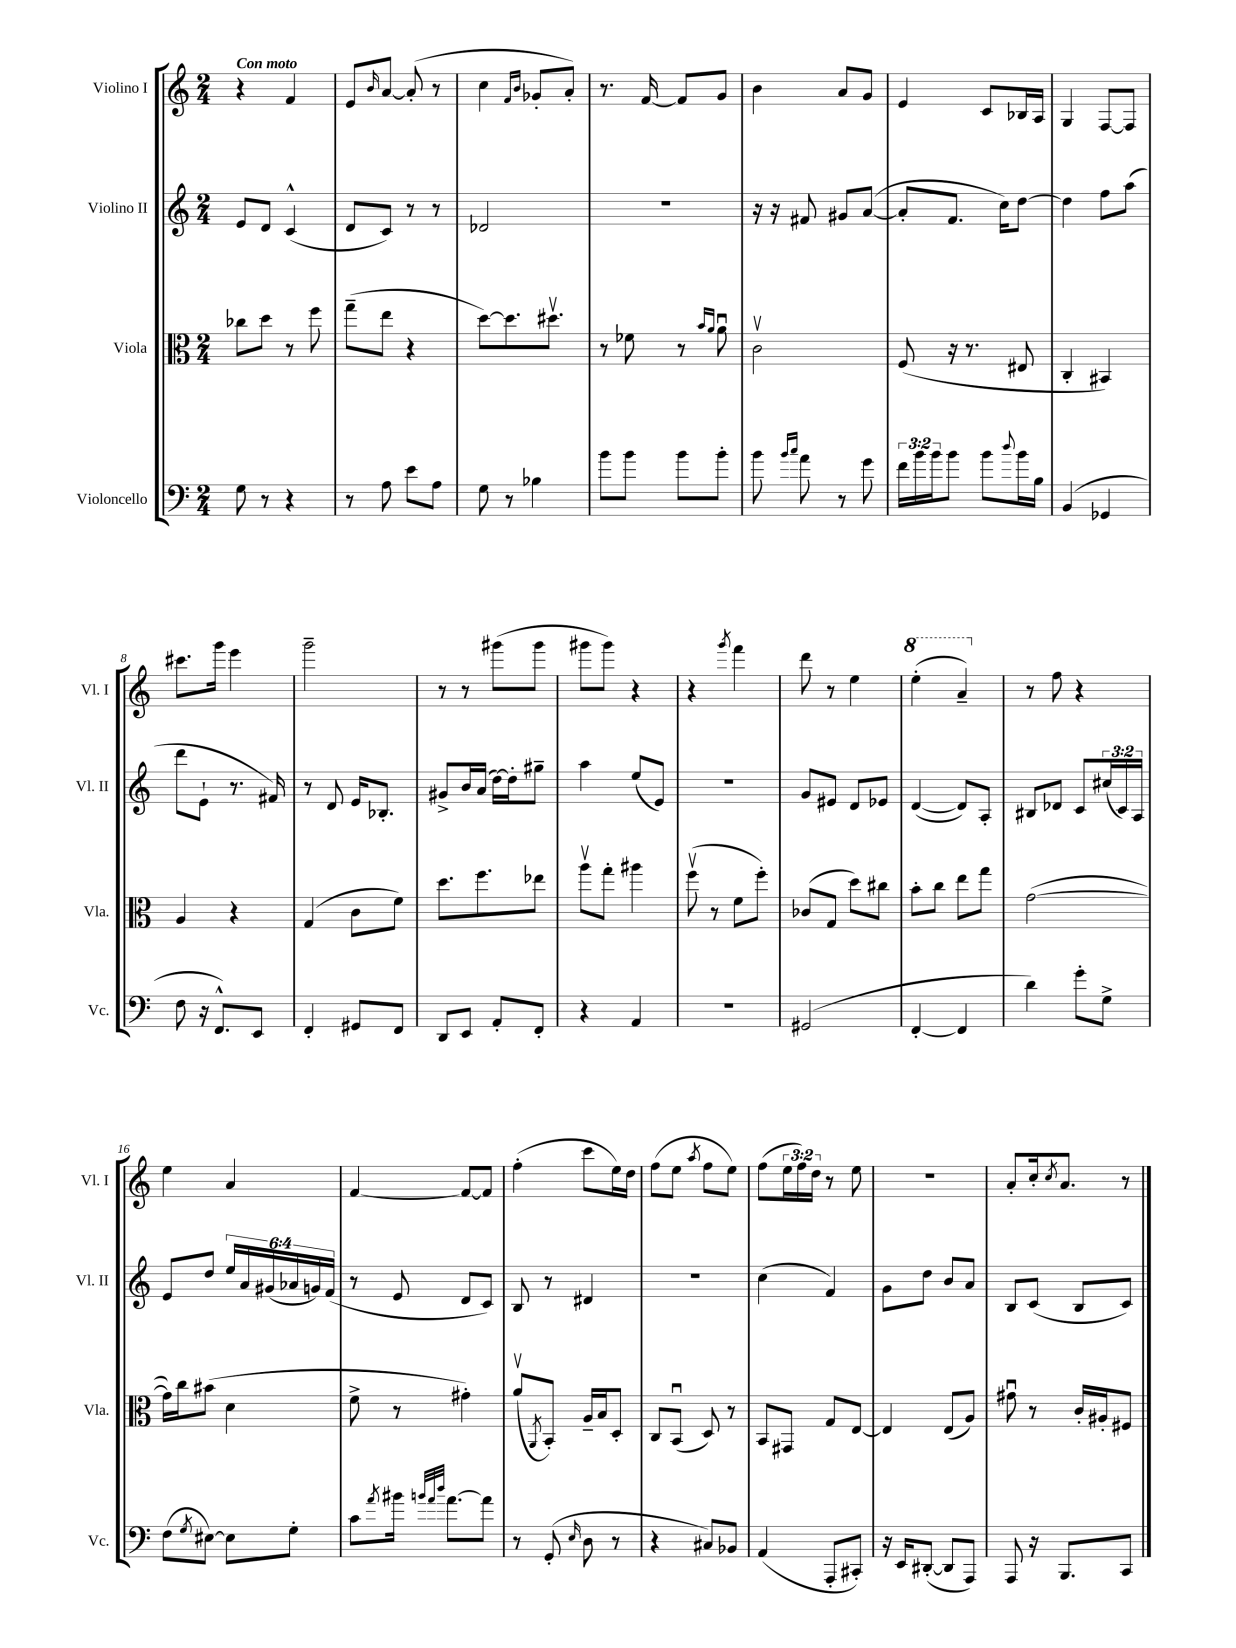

**kern	**kern	**kern	**kern
*part4	*part3	*part2	*part1
*staff4	*staff3	*staff2	*staff1
*I"Violoncello	*I"Viola	*I"Violino II	*I"Violino I
*I'Vc.	*I'Vla.	*I'Vl. II	*I'Vl. I
*clefF4	*clefC3	*clefG2	*clefG2
*k[]	*k[]	*k[]	*k[]
*M2/4	*M2/4	*M2/4	*M2/4
=1	=1	=1	=1
!	!	!	!LO:TX:a:B:t=Con moto
8G\	8cc-X\L	8e/L	4r
8r	8dd\J	8d/J	.
4r	8r	(4c^^/	4f/
.	8ff\	.	.
=2	=2	=2	=2
8r	(8gg~\L	8d/L	8e/L
.	.	.	16qqb/
8A\	8ee\J	8c/J)	[8a/J
8e\L	4r	8r	(8a'/]
8A\J	.	8r	8r
=3	=3	=3	=3
8G\	[8dd\L)	2d-X/	4cc\
8r	8.dd\]	.	.
.	.	.	16qqf/LL
.	.	.	16qqb/JJ
4B-X\	.	.	8g-X'/L
.	8.dd#Xv\J	.	.
.	.	.	8a'/J)
=4	=4	=4	=4
8b\L	8r	2r	8.r
8b\J	8f-X\	.	.
.	.	.	[16f/
8b\L	8r	.	8f/L]
.	16qqb/LL	.	.
.	16qqa/JJ	.	.
8b'\J	8au\	.	8g/J
=5	=5	=5	=5
8b\	2cv\	16r	4b\
.	.	16r	.
16qqb/LL	.	.	.
16qqcc/JJ	.	.	.
8a\	.	8f#X/	.
8r	.	8g#X/L	8a/L
8g\	.	([8a/J	8g/J
=6	=6	=6	=6
24f\LL	(8F/	8a'/L]	4e/
24b\	.	.	.
24b\J	.	.	.
8b\J	16r	8.f/J	.
.	8.r	.	.
8b\L	.	.	8c/L
.	.	16cc\KL)	.
8qqdd/	.	.	.
16b\L	8E#X/	[8dd\J	16B-X/L
16B\JJ	.	.	16A/JJ
=7	=7	=7	=7
(4BB/	4C'/	4dd\]	4G/
4GG-X/	4BB#X/)	8ff\L	[8F/L
.	.	(8aa\J	8F/J]
!!LO:LB:g=z
=8	=8	=8	=8
8F\	4A/	8ddd\L	8.ccc#X\L
16r	.	8e`\J	.
8.FF^^/L)	.	.	16ggg\Jk
.	4r	8.r	4eee\
8EE/J	.	.	.
.	.	16f#X/)	.
=9	=9	=9	=9
4FF'/	(4G/	8r	2ggg~\
.	.	8d/	.
8GG#X/L	8c\L	16e/KL	.
.	.	8.B-X'/J	.
8FF/J	8f\J)	.	.
=10	=10	=10	=10
8DD/L	8.dd\L	8g#X^/L	8r
8EE/J	.	16b/L	8r
.	8.ff\	(16a/JJ	.
8AA'/L	.	[16dd\LL)	(8ggg#X\L
.	.	16dd'\J]	.
8FF'/J	8ee-X\J	8gg#X~\J	8ggg#\J
=11	=11	=11	=11
4r	8aav\L	4aa\	8ggg#X\L
.	8gg'\J	.	8ggg#\J)
4AA/	4aa#X\	(8ee/L	4r
.	.	8e/J)	.
=12	=12	=12	=12
2r	(8ffv\	2r	4r
.	8r	.	.
.	.	.	8qggg/
.	8f\L	.	4fff\
.	8ff'\J)	.	.
=13	=13	=13	=13
(2GG#X/	(8c-X/L	8g/L	8ddd\
.	8G/J	8e#X/J	8r
.	8dd\L)	8d/L	4ee\
.	8cc#X\J	8e-X/J	.
=14	=14	=14	=14
*	*	*	*8va
[4FF'/	8b'\L	([4d/	(4eee'\
.	8cc\J	.	.
4FF/]	8ee\L	8d/L])	4aa~/)
.	8gg\J	8A'/J	.
=15	=15	=15	=15
*	*	*	*X8va
4d\)	([2g\	8B#X/L	8r
.	.	8d-X/J	8ff\
8g'\L	.	8c/L	4r
8G^\J	.	(24cc#X/L	.
.	.	24c/)	.
.	.	24A/JJ	.
!!LO:LB:g=z
=16	=16	=16	=16
(8F\L	16g\LL])	8e/L	4ee\
.	16cc\J	.	.
8qG/	.	.	.
[8E#X\J)	(8b#X\J	8dd/J	.
8E#\L]	4d\	24ee/LL	4a/
.	.	24a/	.
.	.	(24g#X/	.
8G'\J	.	24a-X/	.
.	.	24gn/)	.
.	.	(24f/JJ	.
=17	=17	=17	=17
8c\L	8f^\	8r	[4f/
8qa/	.	.	.
16b#X\Jk	8r	8e/	.
32qqbn/LLL	.	.	.
32qqa/	.	.	.
32qqdd/JJJ	.	.	.
[8.a\L	.	.	.
.	4g#X'\)	8d/L	8f/L_
8a\J]	.	8c/J)	8f/J]
=18	=18	=18	=18
8r	(8av/L	8B/	(4ff'\
.	8qAA/	.	.
(8GG'/	8BB'/J)	8r	.
16qqE/	.	.	.
8D\	16A~/LL	4d#X/	8ccc\L
.	16B/J	.	.
8r	8D'/J	.	16ee\L)
.	.	.	16dd\JJ
=19	=19	=19	=19
4r	8C/L	2r	(8ff\L
.	(8BBu/J	.	8ee\J
.	.	.	8qaa/
8C#X/L)	8D/)	.	8ff\L
8BB-X/J	8r	.	8ee\J)
=20	=20	=20	=20
(4AA/	8BB/L	(4cc\	(8ff\L
.	8GG#X/J	.	24ee\L
.	.	.	24ff\)
.	.	.	24dd\JJ
8AAA'/L	8G/L	4f/)	8r
8CC#X'/J)	[8E/J	.	8ee\
=21	=21	=21	=21
16r	4E/]	8g\L	2r
16EE/KL	.	.	.
([8DD#X'/J	.	8dd\J	.
8DD#/L]	(8E/L	8b/L	.
8AAA/J)	8A/J)	8a/J	.
=22	=22	=22	=22
8AAA/	8g#Xu\	8B/L	8a'/L
16r	8r	(8c/J	16cc'/k
.	.	.	8qcc/
8.BBB/L	.	.	8.a/J
.	16c'/LL	8B/L	.
.	16A#X'/J	.	.
8CC/J	8F#X/J	8c/J)	8r
==	==	==	==
*-	*-	*-	*-
